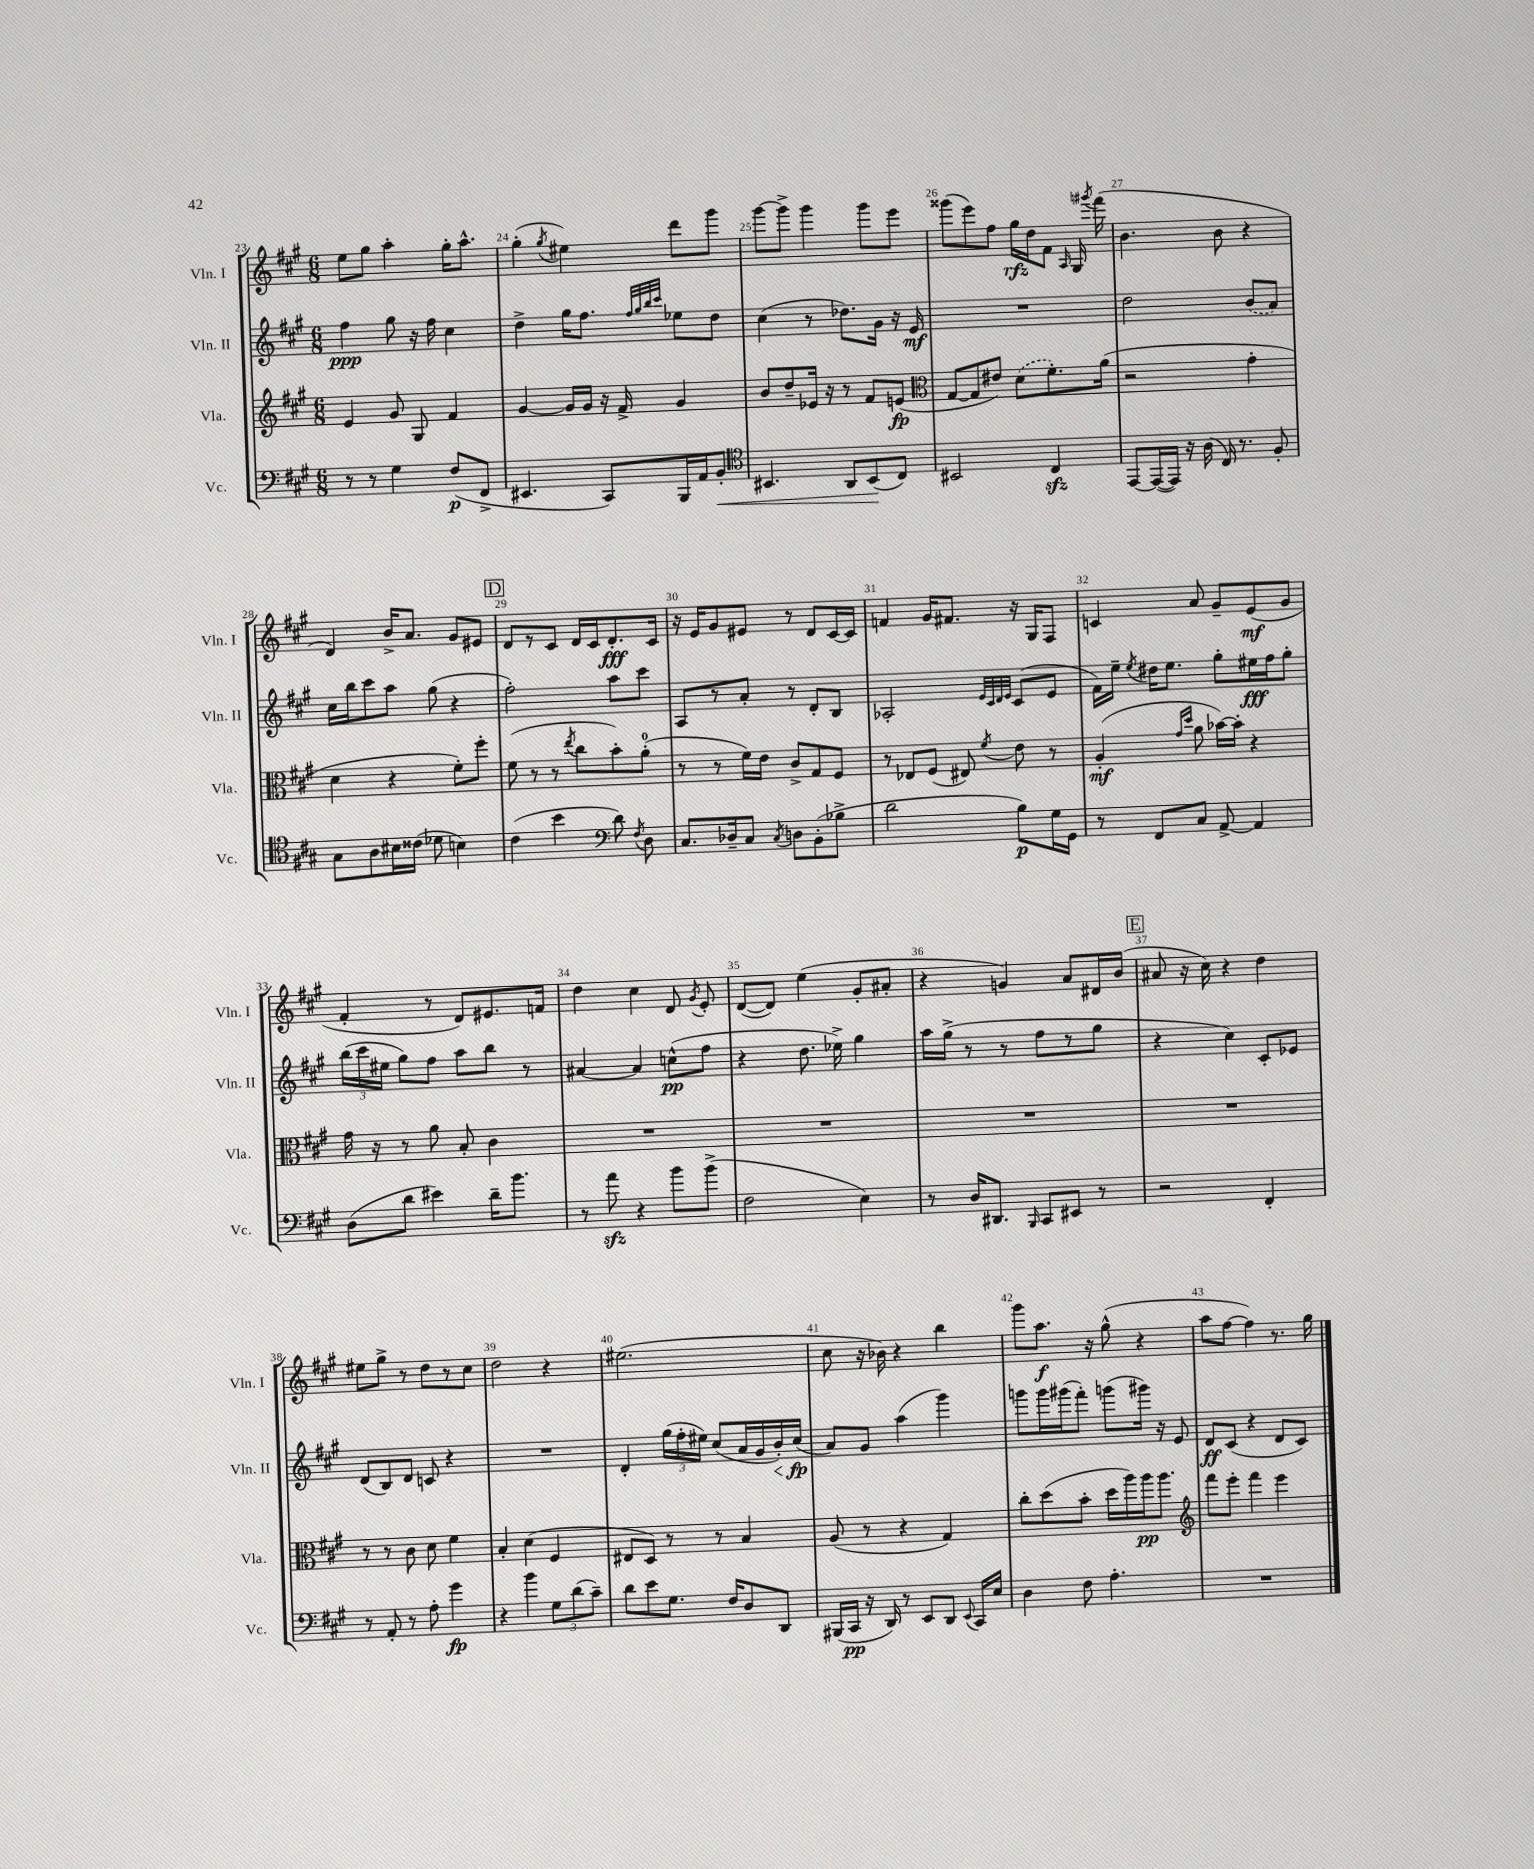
<<
\new StaffGroup <<
\new Staff = "s0" \with { instrumentName = "Vln. I" shortInstrumentName = "Vln. I" } {
    \clef treble \key a \major \numericTimeSignature \time 6/8
    \autoBeamOff e''8[ gis''8] a''4-. gis''16[-. a''8.]-^ |
    gis''4-.( \acciaccatura { gis''8 } eis''4) d'''8[ gis'''8] |
    gis'''8[~ gis'''8]-> gis'''4 gis'''8[ e'''8] |
    gisis'''8[( e'''8) fis''8] gis''16[\rfz d''16 fis'8] \grace { a16 } gis16 \acciaccatura { gis'''8 } fis'''16( |
    b'4. b'8 r4 |
    d'4) b'16[-> a'8.] gis'8[ eis'8] |
    \mark \markup { \box "D" } d'8[ r8 cis'8] d'16[ cis'16 d'8.-.\fff cis'16] |
    r16 e'16[ gis'8 eis'8] r8 d'8[ cis'16~ cis'16] |
    f'4 gis'16[ fis'8.] r16 gis16[ fis8] |
    c'4 a'8 gis'8[-- e'8\mf( gis'8] |
    fis'4-. r8 d'8[) eis'8. f'16] |
    d''4 cis''4 d'8 \acciaccatura { gis'8 } e'8-. |
    d'8[~( d'8]) e''4( gis'8[-. ais'8]-. |
    r4 g'4) a'8[ dis'16 b'16]( |
    \mark \markup { \box "E" } ais'8 r16 cis''16) r4 d''4 |
    eis''8[ gis''8]-> r8 d''8[ r8 cis''8] |
    d''2 r4 |
    eis''2.( |
    cis''8 r16 bes'16) r4 b''4 |
    gis'''8[ a''8.]\f r16 gis''8-^( r4 |
    a''8[ fis''8]~ fis''4) r8. gis''16 \bar "|." |
}
\new Staff = "s1" \with { instrumentName = "Vln. II" shortInstrumentName = "Vln. II" } {
    \clef treble \key a \major \numericTimeSignature \time 6/8
    \autoBeamOff fis''4\ppp gis''8 r16 fis''16 cis''4 |
    d''4-> gis''16[ fis''8.] \grace { fis''32[ gis''32 b''32 cis'''32] } ees''8[ d''8] |
    cis''4( r8 des''8.[) gis'16] r16 e'16\mf |
    R2. |
    d''2 \once \slurDashed b'8[( a'8]) |
    cis''16[ b''16 cis'''8 a''8] gis''8( r4 |
    \mark \markup { \box "D" } fis''2-.) a''8[ cis'''8] |
    a8[ r8 a'8]-. r8 d'8[-. b8] |
    aes2-. \grace { e'32[ cis'32 d'32 e'32] } cis'8[( e'8] |
    fis'16[) e''16]-- \acciaccatura { e''8 } dis''16[ e''8.] gis''8[-. eis''16\fff fis''16 gis''8]-. |
    \tuplet 3/2 { b''16[( cis'''16 eis''16] } gis''8[) fis''8] a''8[ b''8] r8 |
    ais'4~ ais'4 c''8[-^\pp( fis''8] |
    r4 d''8. ees''16->) gis''4 |
    a''16[ gis''16]->( r8 r8 fis''8[ r8 gis''8] |
    \mark \markup { \box "E" } r4 cis''4) cis'8[-. ees'8] |
    d'8[( b8) d'8] c'8 r4 |
    R2. |
    d'4-. \tuplet 3/2 { gis''16[( fis''16-. eis''16]) } cis''8[( a'16 gis'16 b'16-.\<) cis''16]\fp\!( |
    a'8[) gis'8] a''4( gis'''4) |
    g'''8[ g'''16 gis'''16( fis'''8]-.) g'''8[( gis'''16]) r16 e'8 |
    d'8[\ff cis'8]( r4 d'8[ cis'8]) \bar "|." |
}
\new Staff = "s2" \with { instrumentName = "Vla." shortInstrumentName = "Vla." } {
    \clef treble \key a \major \numericTimeSignature \time 6/8
    \autoBeamOff e'4 gis'8 gis8 fis'4 |
    gis'4~ gis'16[ gis'16] r16 fis'16-> gis'4 |
    b'8[ d''8-- ees'16] r16 r8 fis'8[ e'8]\fp( |
    \clef alto gis8[~ gis8 eis'8]) \once \slurDashed d'8[( fis'8.-.) a'16]( |
    r2 gis'4-. |
    d'4 r4 fis'8[-.) fis''8]-. |
    \mark \markup { \box "D" } fis'8( r8 r8 \acciaccatura { e''8 } cis''8[ b'8-.) a'8]-0-.( |
    r8 r8 fis'16[) e'16] cis'8[-> gis8 fis8] |
    r8 ees8[ fis8]( eis8) \acciaccatura { fis'8 } e'8 r8 |
    a4-.\mf( \grace { gis'16[ d''16] } a'8 bes'16[~) bes'16]-. r4 |
    gis'16 r16 r8 a'8 b8-. cis'4 |
    R2. |
    R2. |
    R2. |
    \mark \markup { \box "E" } R2. |
    r8 r8 cis'8 d'8 fis'4 |
    b4-. d'4( fis4 |
    eis8[ d8]) r8 r8 b4 |
    a8( r8 r4 gis4) |
    cis''8[-. d''8( b'8]-. d''16[ a''16) a''16\pp a''8.] |
    \clef treble fis'''8[ e'''8]-. fis'''4 e'''4 \bar "|." |
}
\new Staff = "s3" \with { instrumentName = "Vc." shortInstrumentName = "Vc." } {
    \clef bass \key a \major \numericTimeSignature \time 6/8
    \autoBeamOff r8 r8 gis4 fis8[\p( fis,8]-> |
    eis,4. cis,8[) b,,16 a,16 b,8]-.\< |
    \clef tenor bis,4. a,8[ bis,8\!( cis8]) |
    bis,2 cis4\sfz |
    e,8[~ e,16~( e,16]) r16 a16( cis16) r8. fis8-. |
    gis8[ a8 bis16 cisis'16]( des'8 b4) |
    \mark \markup { \box "D" } cis'4( b'4 \clef bass d'8) \acciaccatura { fis8 } d8 |
    cis8.[ des16-- cis8] \acciaccatura { cis8 } d8[ b,8-.( bes8]-> |
    d'2 b8[\p) gis16 gis,16] |
    r8 fis,8[ cis8] a,8~-> a,4 |
    d8[( d'8] eis'4) d'16[-- b'8.] |
    r8 a'8\sfz r4 b'8[ b'8]->( |
    fis2 e4) |
    r8 d16[ dis,8.] \grace { b,,16 } cis,8[ eis,8] r8 |
    \mark \markup { \box "E" } r2 fis,4-. |
    r8 a,8-. r8 a8-. gis'4\fp |
    r4 b'4 \tuplet 3/2 { gis8[ d'8( cis'8]--) } |
    d'8[ e'8 gis8.] fis16[ d8 d,8] |
    bis,,16[( cis,16]\pp r16 d,16) r8 e,8[ d,8] \appoggiatura { e,8 } cis,16[ e16] |
    d4 fis8 a4.-. |
    R2. \bar "|." |
}
>>
>>
\layout { \context { \Score currentBarNumber = #23 \override BarNumber.break-visibility = ##(#f #t #t) barNumberVisibility = #all-bar-numbers-visible } }
